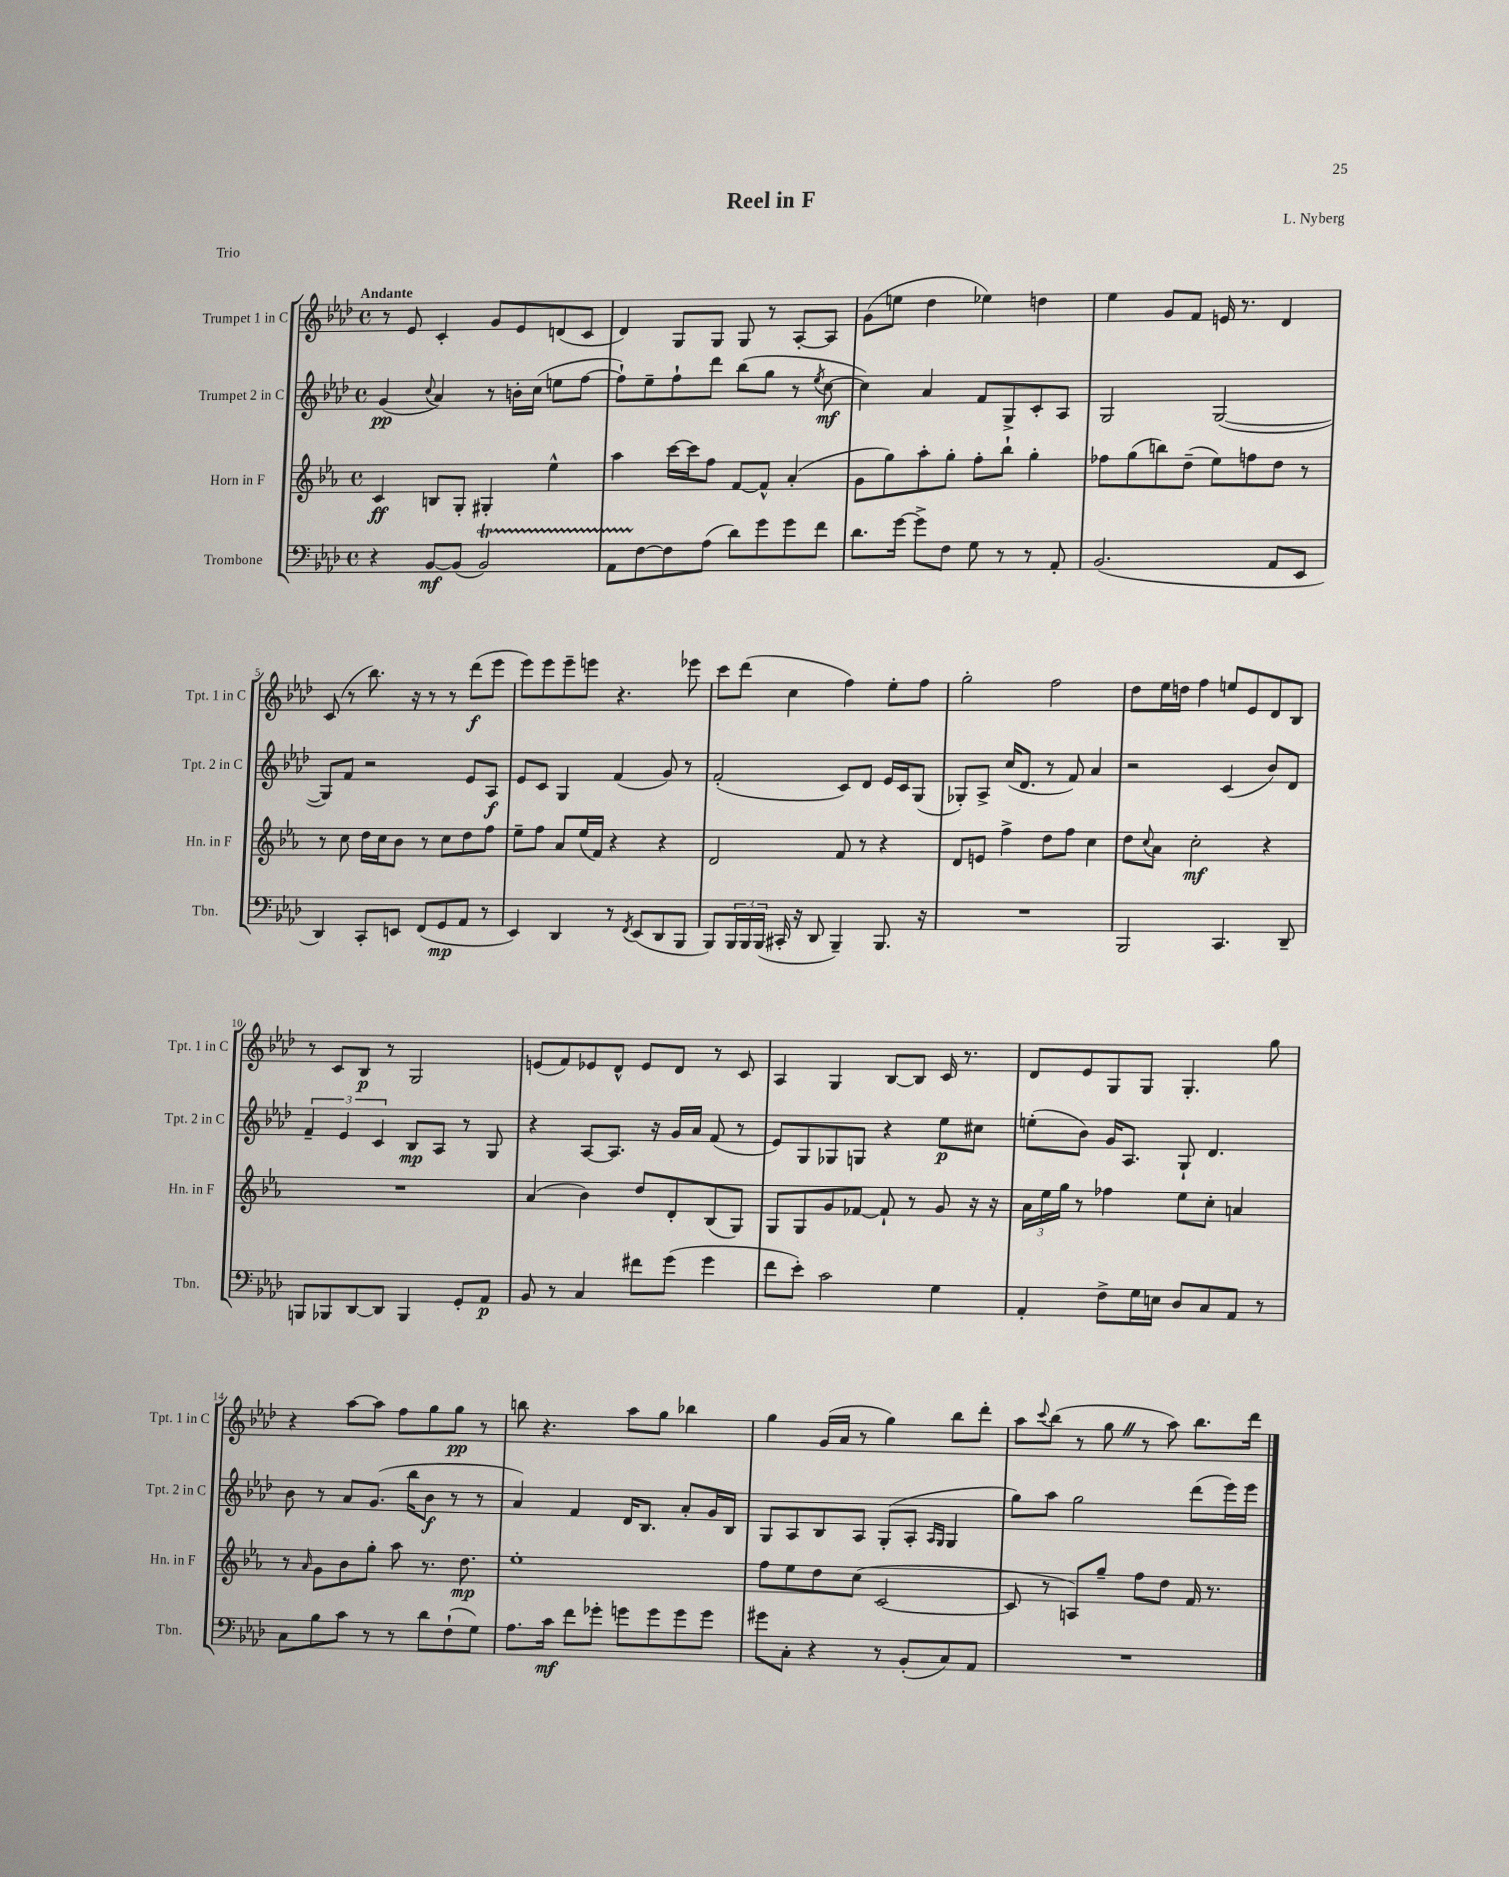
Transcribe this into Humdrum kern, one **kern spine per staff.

**kern	**kern	**kern	**kern
*staff4	*staff3	*staff2	*staff1
*clefF4	*clefG2	*clefG2	*clefG2
*k[b-e-a-d-]	*k[b-e-a-]	*k[b-e-a-d-]	*k[b-e-a-d-]
*M4/4	*M4/4	*M4/4	*M4/4
*met(c)	*met(c)	*met(c)	*met(c)
4r	4c	(4g	8r
.	.	.	8e-
.	.	8qqcc	.
[8BB-	8B	4a-)	4c'
(8BB-]	8G'	.	.
2BB-)	4G#'	8r	8g
.	.	16b'	8e-
.	.	(16cc	.
.	4ee-^^	8ee	(8d
.	.	[8ff	8c
=	=	=	=
8AA-	4aa-	8ff`])	4d-)
[8F	.	8ee-~	.
8F]	[16ccc	8ff`	8G
.	16ccc]	.	.
(8A-	8ff	8ddd-	8G
8d-)	[8f	(8bb-	8G
8g	8f^^]	8gg	8r
8g	(4a-'	8r	[8A-'
.	.	8qee-	.
8f	.	[8cc	8A-]
=	=	=	=
8.d-	8g	4cc])	(8g
.	8gg)	.	8ee
[16g	.	.	.
8g^]	8aa-'	4a-	4dd-
8F	8gg'	.	.
8G	8ff'	8f	4ee-)
8r	8bb-`	8G^	.
8r	4gg'	8c'	4dd
8AA-'	.	8A-	.
=	=	=	=
(2.BB-	8ff-	2G	4ee-
.	(8gg	.	.
.	8bb)	.	8g
.	(8dd~	.	8f
.	8ee-)	([2G	16e
.	.	.	8.r
.	8ff	.	.
8AA-	8dd	.	4d-
8EE-	8r	.	.
=	=	=	=
4DD-)	8r	8G])	(8c
.	8cc	8f	8r
8CC'	16dd	2r	8.bb-)
.	16cc	.	.
8EE	8b-	.	.
.	.	.	16r
(8FF	8r	.	8r
8GG	8cc	.	8r
8AA-	8dd	8e-	(8ddd-
8r	8ff	8A-	8eee-
=	=	=	=
4EE-)	8ee-~	8e-	8eee-)
.	8ff	8c	8eee-
4DD-	8a-	4G	8eee-~
.	(16ee-	.	8eee
.	16f)	.	.
8r	4r	(4f	4.r
8qFF	.	.	.
(8EE-	.	.	.
8DD-	4r	8g)	.
8BBB-	.	8r	8eee-
=	=	=	=
8BBB-)	2d	(2f'	8ccc
24BBB-	.	.	(8ddd-
24BBB-	.	.	.
(24BBB-	.	.	.
16CC#'	.	.	4cc
16r	.	.	.
8DD-	.	.	.
4BBB-~)	8f	8c)	4ff)
.	8r	8d-	.
8.BBB-	4r	16e-	8ee-'
.	.	16c	.
.	.	(8G	8ff
16r	.	.	.
=	=	=	=
1r	8d	8G-')	2gg'
.	8e	8A-^	.
.	4ff^	(16cc	.
.	.	8.d-	.
.	8dd	8r	2ff
.	8ff	8f)	.
.	4cc	4a-	.
=	=	=	=
2BBB-	8dd	2r	8dd-
.	8qqcc	.	.
.	8a-	.	16ee-
.	.	.	16dd
.	2cc'	.	4ff
4.CC	.	(4c	8ee
.	.	.	8e-
.	4r	8b-)	8d-
8DD-~	.	8d-	8B-
=	=	=	=
8BBB	1r	6f~	8r
8BBB-	.	.	8c
.	.	6e-	.
[8DD-	.	.	8B-
.	.	6c	.
8DD-]	.	.	8r
4BBB-	.	8B-	2G
.	.	8A-	.
8GG'	.	8r	.
8AA-	.	8G	.
=	=	=	=
8BB-	(4a-	4r	(8e
8r	.	.	8f)
4C	4b-)	[8A-	8e-
.	.	8.A-]	8d-^^
8f#	8dd	.	8e-
.	.	16r	.
(8g	8d'	16g	8d-
.	.	16a-	.
4g	(8B-	(8f	8r
.	8G)	8r	8c
=	=	=	=
8f	8G	8e-)	4A-
8e-')	8G	8G	.
2c	8g	8G-	4G
.	[8f-	8G	.
.	8f-`]	4r	[8B-
.	8r	.	8B-]
4G	8g	8ee-	16c
.	.	.	8.r
.	16r	8cc#	.
.	16r	.	.
=	=	=	=
4AA-'	24a-	(8ee'	8d-
.	24ee-	.	.
.	24gg	.	.
.	8r	8b-)	8e-
8F^	4ff-	16g	8G
.	.	8.A-	.
16G	.	.	8G
16E	.	.	.
8D-	8ee-	8G`	4.G'
8C	8cc'	4.d-	.
8AA-	4a	.	.
8r	.	.	8gg
=	=	=	=
8C	8r	8b-	4r
.	16qqa-	.	.
8B-	8g	8r	.
8c	8b-	8a-	[8aa-
8r	8gg'	(8.g	8aa-]
8r	8aa-	.	8ff
.	.	16bb-	.
8d-	8.r	8b-	8gg
(8F`	.	8r	8gg
.	8.dd	.	.
8G)	.	8r	8r
=	=	=	=
8.A-	1ee-'	4a-)	8bb
.	.	.	4.r
16c	.	.	.
8f	.	4f	.
8g-'	.	.	.
8g	.	16d-	8aa-
.	.	8.B-	.
8g	.	.	8gg
8g	.	8a-'	4bb-
8g	.	16g	.
.	.	16B-	.
=	=	=	=
8g#	8ff	8G	4gg
8C'	8ee-	8A-	.
4r	8dd	8B-	(16g
.	.	.	16a-
.	(8cc	8A-	8r
8r	[2c	(8G'	4gg)
(8BB-'	.	8A-'	.
.	.	16qqA-	.
.	.	16qqG	.
8C)	.	4G	8bb-
8AA-	.	.	8ddd-'
=	=	=	=
1r	8c]	8gg)	8aa-
.	.	.	8qqccc
.	8r	8aa-	(8bb-
.	8A)	2gg	8r
.	8gg~	.	8gg
.	8ff	.	8r
.	8dd	.	8aa-)
.	16f	(8ddd-	8.bb-
.	8.r	.	.
.	.	16eee-)	.
.	.	16eee-	16ddd-
==	==	==	==
*-	*-	*-	*-
